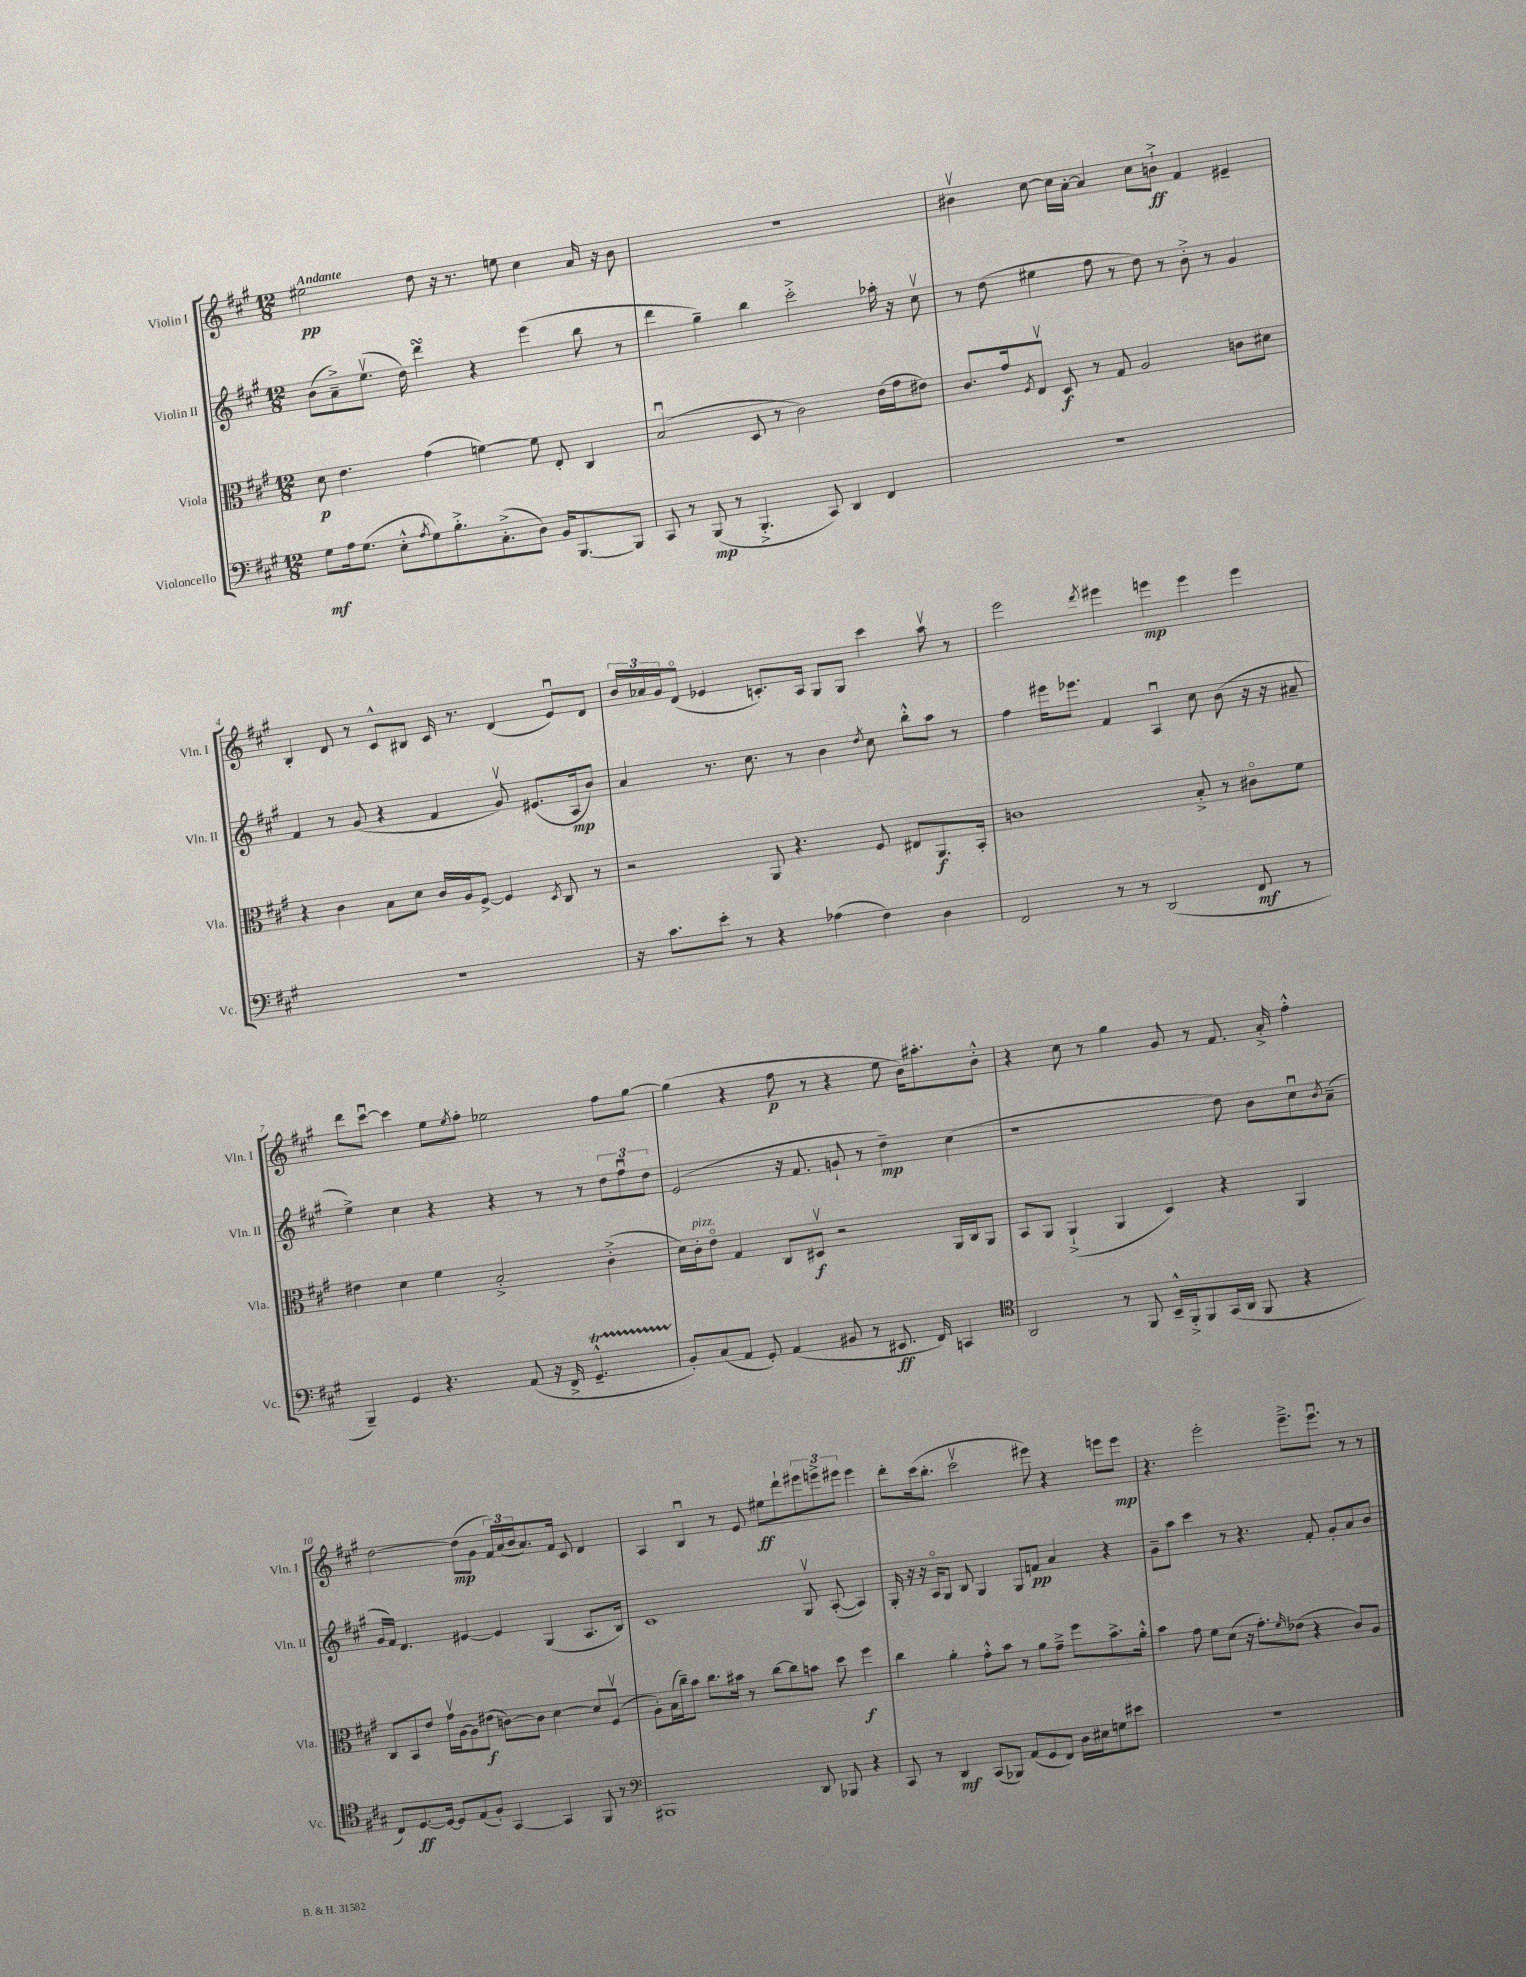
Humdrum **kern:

**kern	**dynam	**kern	**dynam	**kern	**dynam	**kern	**dynam
*part4	*part4	*part3	*part3	*part2	*part2	*part1	*part1
*staff4	*staff4	*staff3	*staff3	*staff2	*staff2	*staff1	*staff1
*I"Violoncello	*	*I"Viola	*	*I"Violin II	*	*I"Violin I	*
*I'Vc.	*	*I'Vla.	*	*I'Vln. II	*	*I'Vln. I	*
*clefF4	*	*clefC3	*	*clefG2	*	*clefG2	*
*k[f#c#g#]	*	*k[f#c#g#]	*	*k[f#c#g#]	*	*k[f#c#g#]	*
*M12/8	*	*M12/8	*	*M12/8	*	*M12/8	*
=1	=1	=1	=1	=1	=1	=1	=1
!	!	!	!	!	!	!LO:TX:a:B:t=Andante	!
8G#\L	mf	8d\	p	(8b\L	.	2ee#X\	pp
16A\k	.	4.e\	.	8a~^\)	.	.	.
(8.G#\J	.	.	.	.	.	.	.
.	.	.	.	(8.eev\J	.	.	.
8E'^^\L	.	.	.	.	.	.	.
.	.	.	.	16dd\)	.	.	.
8qA/	.	.	.	.	.	.	.
8G#\)	.	(4g#\	.	4dddsSSs\	.	8dd\	.
8.B'^\	.	.	.	.	.	16r	.
.	.	.	.	.	.	8.r	.
.	.	[4fn\)	.	4r	.	.	.
(8.C#'^\	.	.	.	.	.	.	.
.	.	.	.	.	.	8een\	.
8D\J)	.	8f\]	.	(4eee\	.	4cc#\	.
16BB/KL	.	8E'/	.	.	.	.	.
[8.BBB/	.	.	.	.	.	.	.
.	.	4C#/	.	8bb\	.	16a/	.
.	.	.	.	.	.	16r	.
8BBB/J]	.	.	.	8r	.	8b\	.
=2	=2	=2	=2	=2	=2	=2	=2
8CC#/	.	(2Bu/	.	4ddd\	.	1.r	.
8r	.	.	.	.	.	.	.
(8BBB/	mp	.	.	4gg#~\)	.	.	.
8r	.	.	.	.	.	.	.
4.BBB'^/	.	8D/	.	4bb\	.	.	.
.	.	8r	.	.	.	.	.
.	.	2c#\)	.	2ccc#'^\	.	.	.
8CC#/)	.	.	.	.	.	.	.
4DD/	.	.	.	.	.	.	.
4FF#/	.	(16e\LL	.	16aa-X'\	.	.	.
.	.	16g#\J	.	16r	.	.	.
.	.	8e#X\J)	.	8cc#v\	.	.	.
=3	=3	=3	=3	=3	=3	=3	=3
1.r	.	8.c#/L	.	8r	.	4b#Xv\	.
.	.	.	.	(8dd\	.	.	.
.	.	16g#/k	.	.	.	.	.
.	.	8qF#/	.	.	.	.	.
.	.	8Ev/J	.	4ee#X\	.	[8cc#\	.
.	.	8D/	f	.	.	16cc#\LL]	.
.	.	.	.	.	.	[16a'\JJ	.
.	.	8r	.	8ff#\	.	4a/]	.
.	.	8G#/	.	8r	.	.	.
.	.	2A/	.	8dd\)	.	8cc#\L	.
.	.	.	.	8r	.	8bn`^\J	ff
.	.	.	.	8b'^\	.	4f#/	.
.	.	.	.	8r	.	.	.
.	.	8cn\L	.	4g#/	.	4e#X~/	.
.	.	8d#X\J	.	.	.	.	.
!!LO:LB:g=z
=4	=4	=4	=4	=4	=4	=4	=4
1.r	.	4r	.	4f#/	.	4B'/	.
.	.	4c#\	.	8r	.	8d/	.
.	.	.	.	(8g#/	.	8r	.
.	.	8B\L	.	4r	.	8c#^^/L	.
.	.	8d\J	.	.	.	8B#X/J	.
.	.	16c#/LL	.	4f#/	.	16c#/	.
.	.	16A/J	.	.	.	8.r	.
.	.	[8F#^/J	.	.	.	.	.
.	.	4F#/]	.	8g#v/)	.	(4d/	.
.	.	.	.	(8.e#X/L	.	.	.
.	.	8qD/	.	.	.	.	.
.	.	8C#/	.	.	.	8eu/L)	.
.	.	.	.	16A/k	mp	.	.
.	.	8r	.	8b/J)	.	8d/J	.
=5	=5	=5	=5	=5	=5	=5	=5
16r	.	2r	.	4a/	.	24b/LL	.
.	.	.	.	.	.	24a-X/	.
8.c#\L	.	.	.	.	.	.	.
.	.	.	.	.	.	24g#/J	.
.	.	.	.	.	.	(8d/J	.
8e'\J	.	.	.	8.r	.	4e-X/	.
8r	.	.	.	.	.	.	.
.	.	.	.	8.cc#\	.	.	.
4r	.	8AA/	.	.	.	8.cn'/L)	.
.	.	4.r	.	8r	.	.	.
.	.	.	.	.	.	16A/Jk	.
(4A-X\	.	.	.	4b\	.	8G#/L	.
.	.	.	.	.	.	8G#/J	.
.	.	.	.	8qdd/	.	.	.
4F#\)	.	8F#/	.	8cc#\	.	4ccc#\	.
.	.	8E#X/L	.	8bb'^^\L	.	.	.
4D\	.	8.AA/	f	8aa\J	.	8aav\	.
.	.	.	.	8r	.	8r	.
.	.	16BB'/Jk	.	.	.	.	.
=6	=6	=6	=6	=6	=6	=6	=6
2FF#/	.	1cn	.	4ff#\	.	2eee\	.
.	.	.	.	16eee#X\KL	.	.	.
.	.	.	.	8.eee-X\J	.	.	.
.	.	.	.	.	.	8qddd/	.
8r	.	.	.	4f#/	.	4eee#X\	.
8r	.	.	.	.	.	.	.
(2DD/	.	.	.	4Au/	.	4eeen\	mp
.	.	8B'^/	.	8cc#\	.	4eee\	.
.	.	8r	.	(8b\	.	.	.
8FF#/	mf	8c#X\L	.	16r	.	4eee\	.
.	.	.	.	16r	.	.	.
8r	.	8f#\J	.	8a#X~/	.	.	.
!!LO:LB:g=z
=7	=7	=7	=7	=7	=7	=7	=7
4BBB~/)	.	4e#X\	.	4ee^\)	.	8ddd\L	.
.	.	.	.	.	.	[8ccc#u\J	.
4GG#/	.	4d\	.	4cc#\	.	4ccc#\]	.
4.r	.	4f#\	.	4r	.	8ee\L	.
.	.	.	.	.	.	8qee/	.
.	.	.	.	.	.	8ff#'\J	.
.	.	2B'^/	.	4r	.	2ee-X\	.
(8AA/	.	.	.	.	.	.	.
16r	.	.	.	8r	.	.	.
16FF#^/	.	.	.	.	.	.	.
4.GG#t~^^/	.	.	.	8r	.	.	.
.	.	(4c#'^\	.	12dd\L	.	8ff#\L	.
.	.	.	.	12ff#u\	.	.	.
.	.	.	.	.	.	[8gg#\J	.
.	.	.	.	12dd\J	.	.	.
=8	=8	=8	=8	=8	=8	=8	=8
8BB'/L)	.	16d\LL)	.	(2e/	.	(4gg#\]	.
!	!	!LO:TX:a:i:t=pizz.	!	!	!	!	!
.	.	16c#'\J	.	.	.	.	.
(8C#/	.	8e\J	.	.	.	.	.
8AA/J	.	4G#/	.	.	.	4r	.
8GG#'/)	.	.	.	.	.	.	.
(4AA/	.	8C#/L	.	16r	.	8ff#\	p
.	.	.	.	8.f#/	.	.	.
.	.	8D#Xv/J	f	.	.	8r	.
8BB#X/	.	2r	.	8gn`/	.	4r	.
8r	.	.	.	8r	.	.	.
8.EE#X/	ff	.	.	4dd~\)	mp	8ee\	.
.	.	.	.	.	.	16b\KL)	.
16FF#/)	.	.	.	.	.	8.aa#X'\	.
4CCn/	.	16AA/LL	.	(4cc#\	.	.	.
.	.	16C#/J	.	.	.	.	.
.	.	8AA/J	.	.	.	8b'^^\J	.
=9	=9	=9	=9	=9	=9	=9	=9
*clefC4	*	*	*	*	*	*	*
2AA/	.	8BB/L	.	1r	.	4r	.
.	.	8AA/J	.	.	.	.	.
.	.	(4AA`^/	.	.	.	8cc#\	.
.	.	.	.	.	.	8r	.
8r	.	4AA/	.	.	.	4gg#\	.
8FF#/	.	.	.	.	.	.	.
16BB~^^/LL	.	4D/)	.	.	.	8g#/	.
16FF#'^/J	.	.	.	.	.	.	.
8FF#/	.	.	.	.	.	8r	.
(16GG#/L	.	4r	.	8dd\)	.	8.f#/	.
16AA/JJ	.	.	.	.	.	.	.
8FF#/	.	.	.	8b\L	.	.	.
.	.	.	.	.	.	16a'^/	.
4r	.	4AA/	.	8cc#u\	.	4ff#'^^\	.
.	.	.	.	8qb/	.	.	.
.	.	.	.	(8a~\J	.	.	.
!!LO:LB:g=z
=10	=10	=10	=10	=10	=10	=10	=10
8C#/L)	.	8C#/L	.	16g#/LL	.	[2dd\	.
.	.	.	.	16f#/JJ)	.	.	.
[8.D/	ff	8BB/	.	4.d/	.	.	.
.	.	8e/J	.	.	.	.	.
16D/Jk_	.	.	.	.	.	.	.
8D/L]	.	16g#v\LL	.	.	.	.	.
.	.	[16A\J	.	.	.	.	.
(8E/	.	8A\]	.	[4e#X/	.	(8dd\L]	mp
8F#'/J)	.	(8e#X\J	f	.	.	8g#\J	.
[4GG#/	.	[8cn\L)	.	4e#/]	.	24f#/LL)	.
.	.	.	.	.	.	(24a/	.
.	.	.	.	.	.	24b/J	.
.	.	8c\J]	.	.	.	8.a/)	.
4GG#/]	.	[4d\	.	(4G#/	.	.	.
.	.	.	.	.	.	16f#/Jk	.
.	.	.	.	.	.	8c#/	.
8FF#/	.	8d/L]	.	8.A/L	.	4d/	.
8r	.	(8F#v/J	.	.	.	.	.
.	.	.	.	16B/Jk)	.	.	.
=11	=11	=11	=11	=11	=11	=11	=11
*clefF4	*	*	*	*	*	*	*
1BBB#X	.	8A'\L)	.	1c#	.	4A/	.
.	.	(16B\L	.	.	.	.	.
.	.	16cc#~\J)	.	.	.	.	.
.	.	8b\J	.	.	.	4Bu/	.
.	.	8.cc#\L	.	.	.	.	.
.	.	.	.	.	.	8r	.
.	.	16b#X\Jk	.	.	.	.	.
.	.	8r	.	.	.	8e/	.
.	.	[8cc#\L	.	.	.	8ee#X\L	ff
.	.	8cc#\]	.	.	.	8ddd`\	.
8DD/	.	8bn\J	.	8G#v/	.	12eee#X\	.
.	.	.	.	.	.	12eeen^\	.
8BBB-X/	.	8dd\	.	([8A'/	.	.	.
.	.	.	.	.	.	12eee#X\J	.
4r	.	4ff#\	f	4A/])	.	4eee#\	.
=12	=12	=12	=12	=12	=12	=12	=12
8CC#/	.	4cc#\	.	16G#'/	.	8ddd'\L	.
.	.	.	.	16r	.	.	.
8r	.	.	.	16r	.	(16ccc#\k	.
.	.	.	.	16A/KL	.	8.bb'\J	.
4DD/	mf	4a'\	.	8G#/J	.	.	.
.	.	.	.	8B/	.	2ccc#v\	.
(8CC#/L	.	8g#'^^\L	.	4G#/	.	.	.
8BBB-X/J)	.	8b\J	.	.	.	.	.
(8AA/L	.	8r	.	8G#/L	.	.	.
8GG#/	.	8a\L	.	8fn/J	pp	8eee#X\)	.
8FF#/J)	.	8g#~^\J	.	4a/	.	4r	.
16D\LL	.	8ff#\L	.	.	.	.	.
16E#X\J	.	.	.	.	.	.	.
8Gn\	.	8.b^\	.	4r	.	8eeen\L	.
8e#X\J	.	.	.	.	.	8eee\J	mp
.	.	16a'^^\Jk	.	.	.	.	.
=13	=13	=13	=13	=13	=13	=13	=13
1.r	.	4b\	.	8g#~\L	.	4.r	.
.	.	.	.	8aa\J	.	.	.
.	.	8g#\	.	4ccc#\	.	.	.
.	.	8f#\L	.	.	.	2eee'\	.
.	.	(8d\J	.	8r	.	.	.
.	.	16r	.	4.r	.	.	.
.	.	8.g#'\L)	.	.	.	.	.
.	.	16qqf#/	.	.	.	.	.
.	.	(8e-X\J	.	.	.	8.eee~^\L	.
.	.	4r	.	8f#'/	.	.	.
.	.	.	.	.	.	8.eeeu\J	.
.	.	.	.	8g#'/L	.	.	.
.	.	8c#/L)	.	8a/	.	8r	.
.	.	8A/J	.	8b/J	.	8r	.
==	==	==	==	==	==	==	==
*-	*-	*-	*-	*-	*-	*-	*-
